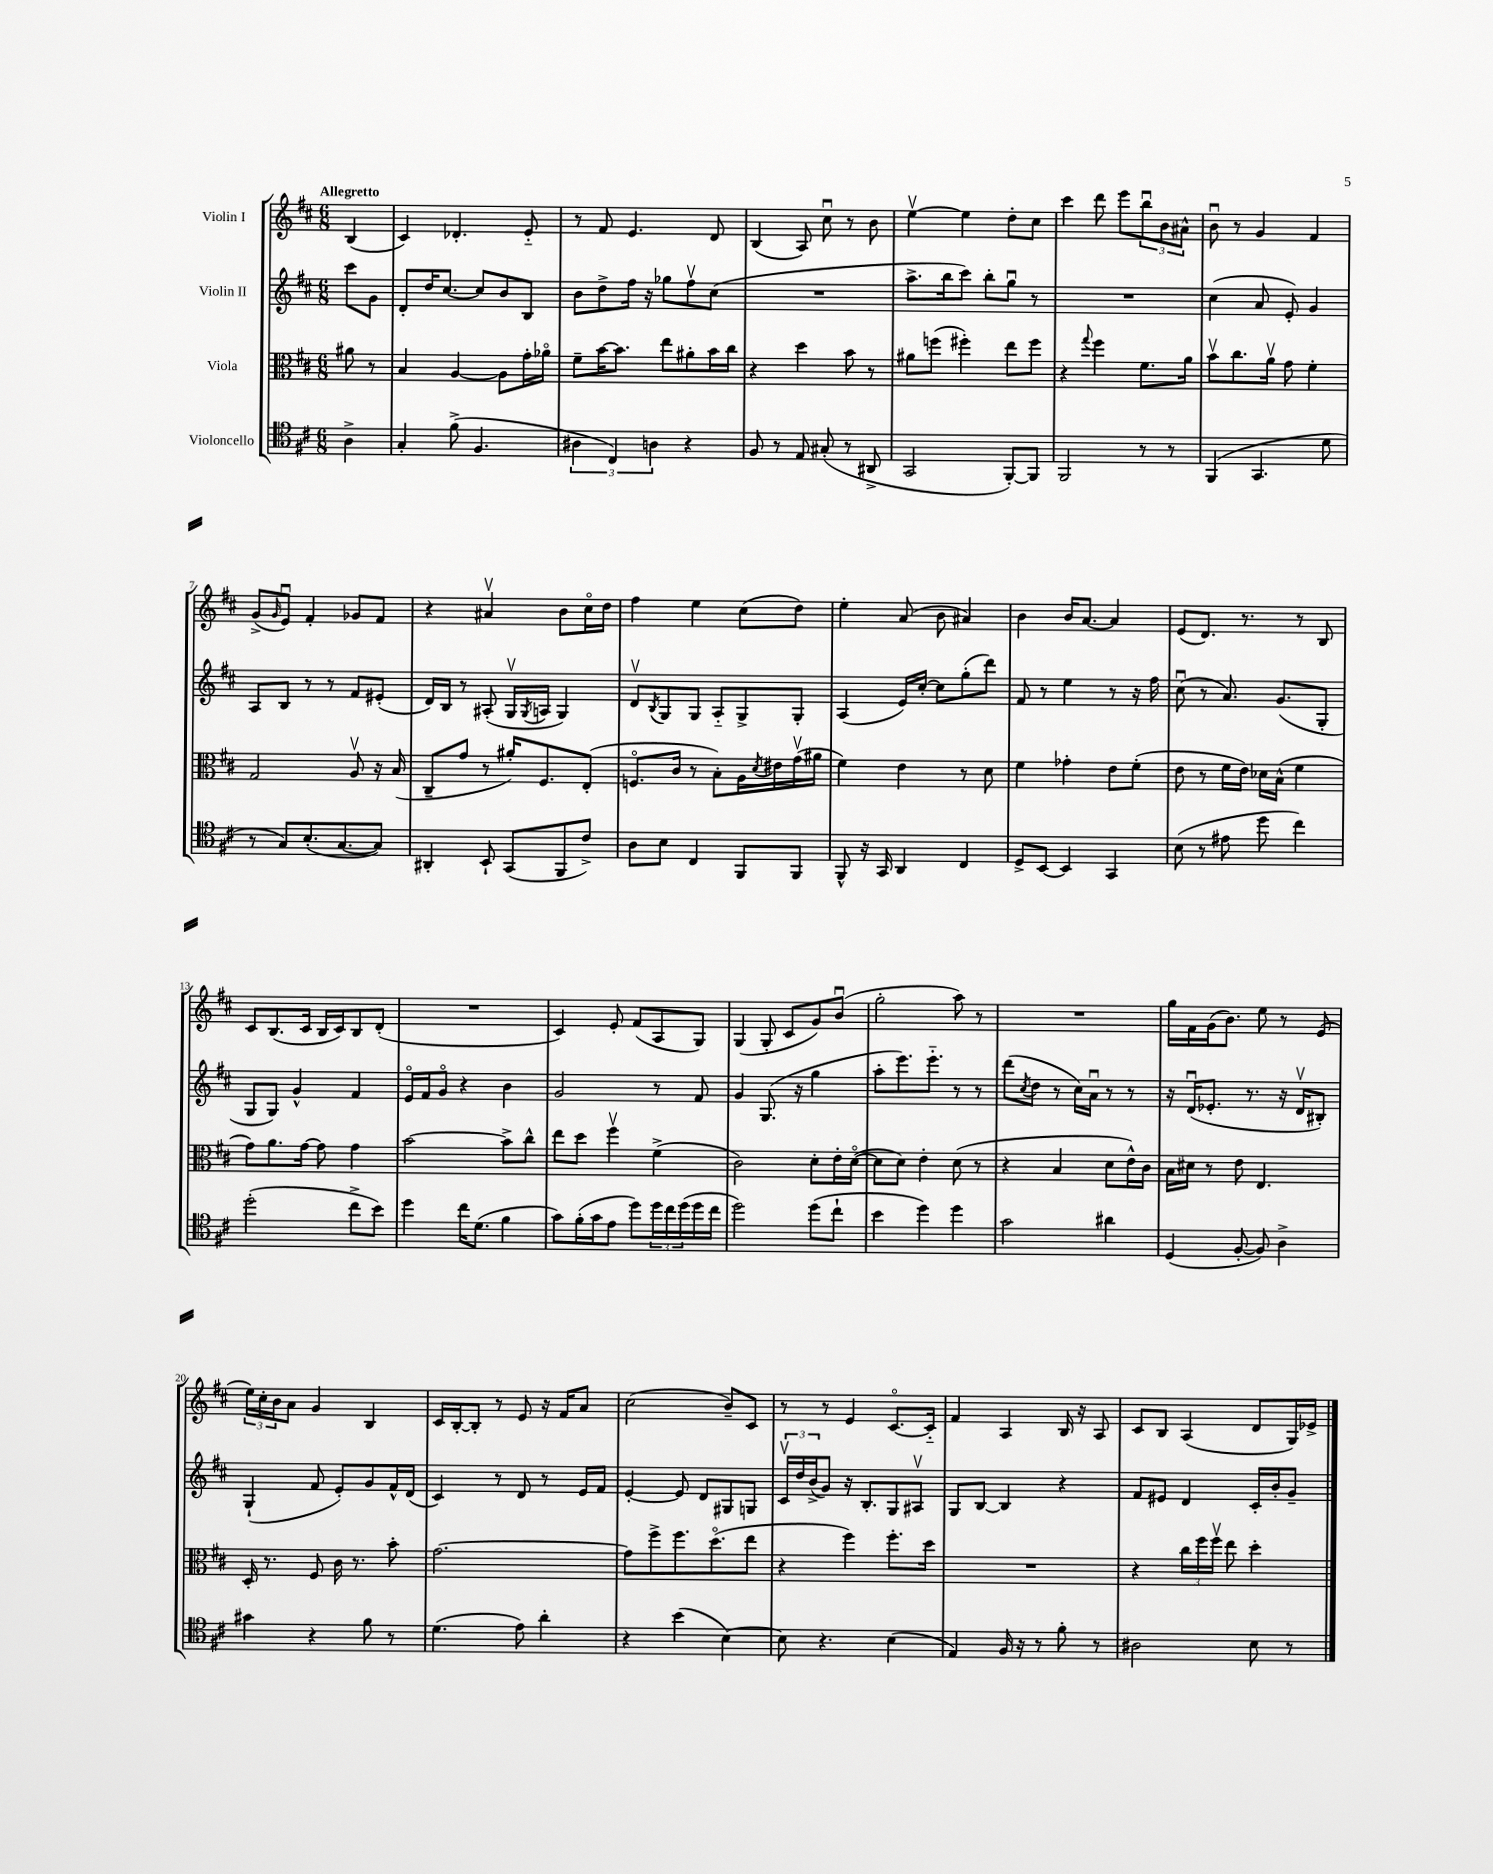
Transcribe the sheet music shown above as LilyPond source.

<<
\new StaffGroup <<
\new Staff = "s0" \with { instrumentName = "Violin I" } {
    \clef treble \key d \major \numericTimeSignature \time 6/8 \partial 4 \tempo "Allegretto"
    b4( |
    cis'4) des'4.-. e'8-_ |
    r8 fis'8 e'4. d'8 |
    b4( a8) cis''8\downbow r8 b'8 |
    e''4~\upbow e''4 d''8-. cis''8 |
    cis'''4 d'''8 e'''8 \tuplet 3/2 { b''8\downbow b'8 ais'8-^ } |
    b'8\downbow r8 g'4 fis'4 |
    g'8->( \grace { g'16 } e'8\downbow) fis'4-. ges'8 fis'8 |
    r4 ais'4\upbow b'8 cis''16\flageolet d''16 |
    fis''4 e''4 cis''8( d''8) |
    e''4-. a'8( b'8 ais'4) |
    b'4 b'16 a'8.~ a'4 |
    e'8( d'8.) r8. r8 b8 |
    cis'8 b8.( cis'16 b16 cis'16) b8 d'8-.( |
    R2. |
    cis'4) e'8-. fis'8( a8 g8) |
    g4( g8-. cis'8 g'8) b'8\downbow( |
    g''2-. a''8) r8 |
    R2. |
    g''16 fis'16 g'16( b'8.) e''8 r8 e'8( |
    \tuplet 3/2 { e''16) cis''16-. b'16 } a'8 g'4 b4 |
    cis'16 b16~-. b8-. r8 e'8 r16 fis'16 a'8 |
    cis''2( b'8--) cis'8 |
    r8 r8 e'4 cis'8.~\flageolet cis'16-_ |
    fis'4 a4 b16 r16 a8 |
    cis'8 b8 a4( d'8 g16) ees'16-> \bar "|." |
}
\new Staff = "s1" \with { instrumentName = "Violin II" } {
    \clef treble \key d \major \numericTimeSignature \time 6/8 \partial 4
    cis'''8 g'8 |
    d'8-. d''16 cis''8.~ cis''8 b'8 b8 |
    b'8 d''8-> fis''16 r16 ges''8 fis''8\upbow cis''8( |
    R2. |
    a''8.-> b''16 cis'''8) b''8-. g''8\downbow r8 |
    R2. |
    cis''4( a'8 e'8-.) g'4 |
    a8 b8 r8 r8 fis'8 eis'8-.( |
    d'16) b16 r8 ais8-.( g16\upbow \acciaccatura { g8 } a16 g4) |
    d'8\upbow \acciaccatura { b8 } g8 g8 a8-_ g8-> g8-. |
    a4( e'16) cis''16~-. cis''8 g''8-.( d'''8) |
    fis'8 r8 e''4 r8 r16 fis''16 |
    cis''8\downbow( r8 a'8.) g'8.( g8-. |
    g8 g8) g'4-^ fis'4 |
    e'16\flageolet fis'16 g'8\flageolet r4 b'4 |
    g'2 r8 fis'8 |
    g'4 g8.( r16 g''4 |
    a''8-. e'''8.) e'''8.-_ r8 r8 |
    d'''8( \acciaccatura { cis''8 } d''8 r8 cis''16) a'16\downbow r8 r8 |
    r16 d'16\downbow( ees'8.-. r8. r16 d'16\upbow bis8-.) |
    g4-!( fis'8 e'8-.) g'8 fis'16-^ d'16( |
    cis'4) r8 d'8 r8 e'16 fis'16 |
    e'4~-. e'8 d'8 gis8 g8 |
    \tuplet 3/2 { cis'16\upbow d''16 b'16->( } g'8) r16 b8.-. g8 ais8\upbow |
    g8 b8~ b4 r4 |
    fis'8 eis'8 d'4 cis'16-. b'16-. g'8-- \bar "|." |
}
\new Staff = "s2" \with { instrumentName = "Viola" } {
    \clef alto \key d \major \numericTimeSignature \time 6/8 \partial 4
    ais'8 r8 |
    b4 a4~ a8 g'16-. aes'16\flageolet |
    fis'8-- b'16~ b'8. e''8 ais'8-. b'16 cis''16 |
    r4 d''4 b'8 r8 |
    ais'8 f''8( fis''4-.) e''8 fis''8 |
    r4 \appoggiatura { g''8 } fis''4 fis'8. a'16 |
    b'8\upbow cis''8. a'16\upbow g'8 fis'4-. |
    g2 a8\upbow r16 b16( |
    cis8-- g'8 r8 ais'16-.) fis8. e8-.( |
    f8.\flageolet cis'16 r8 b8-.) a16 \acciaccatura { d'8 } eis'16 g'16\upbow( ais'16 |
    fis'4) e'4 r8 d'8 |
    fis'4 ges'4-. e'8 fis'8-.( |
    e'8 r8 fis'16 e'16) des'16 b16-^( fis'4 |
    g'8) a'8. g'16~ g'8 g'4 |
    b'2~ b'8-> cis''8-^ |
    e''8 d''8 fis''4\upbow fis'4->( |
    cis'2) d'8-. e'16-. d'16~\flageolet( |
    d'8 d'8) e'4-. d'8( r8 |
    r4 b4 d'8 e'16-^) cis'16 |
    b16 dis'16 r8 e'8 e4. |
    d16-. r8. fis8 cis'16 r8. b'8-. |
    g'2.~ |
    g'8 fis''8-> fis''8. d''8.\flageolet( e''8 |
    r4 fis''4) fis''8.-. d''16 |
    R2. |
    r4 \tuplet 3/2 { cis''16 fis''16 fis''16\upbow } e''8 d''4-. \bar "|." |
}
\new Staff = "s3" \with { instrumentName = "Violoncello" } {
    \clef tenor \key d \major \numericTimeSignature \time 6/8 \partial 4
    a4-> |
    g4-. fis'8->( fis4. |
    \tuplet 3/2 { ais4 cis4) a4 } r4 |
    fis8 r8 e8 gis8-.( r8 ais,8-> |
    g,2 fis,8~-.) fis,8 |
    fis,2 r8 r8 |
    fis,4( g,4. d'8 |
    r8 g8) b8.-.( g8.~ g8) |
    ais,4-. b,8-! g,8( fis,8 cis'8->) |
    a8 b8 cis4 fis,8 fis,8 |
    fis,8-^ r16 g,16 a,4 cis4 |
    d8-> b,8~ b,4 g,4 |
    b8( r8 eis'8 d''8 cis''4) |
    d''2-.( cis''8-> b'8) |
    d''4 cis''16 d'8.( fis'4 |
    g'8) fis'16-.( g'16 e'8 d''8) \tuplet 3/2 { d''16 cis''16 d''16( } d''16 cis''16 |
    d''2) d''8( cis''8-! |
    b'4 d''4) d''4 |
    g'2 ais'4 |
    d4( fis8~-. fis8) a4-> |
    gis'4 r4 fis'8 r8 |
    d'4.( e'8) a'4-. |
    r4 b'4( b4~) |
    b8 r4. b4( |
    e4) fis16 r16 r8 fis'8-. r8 |
    ais2 b8 r8 \bar "|." |
}
>>
>>
